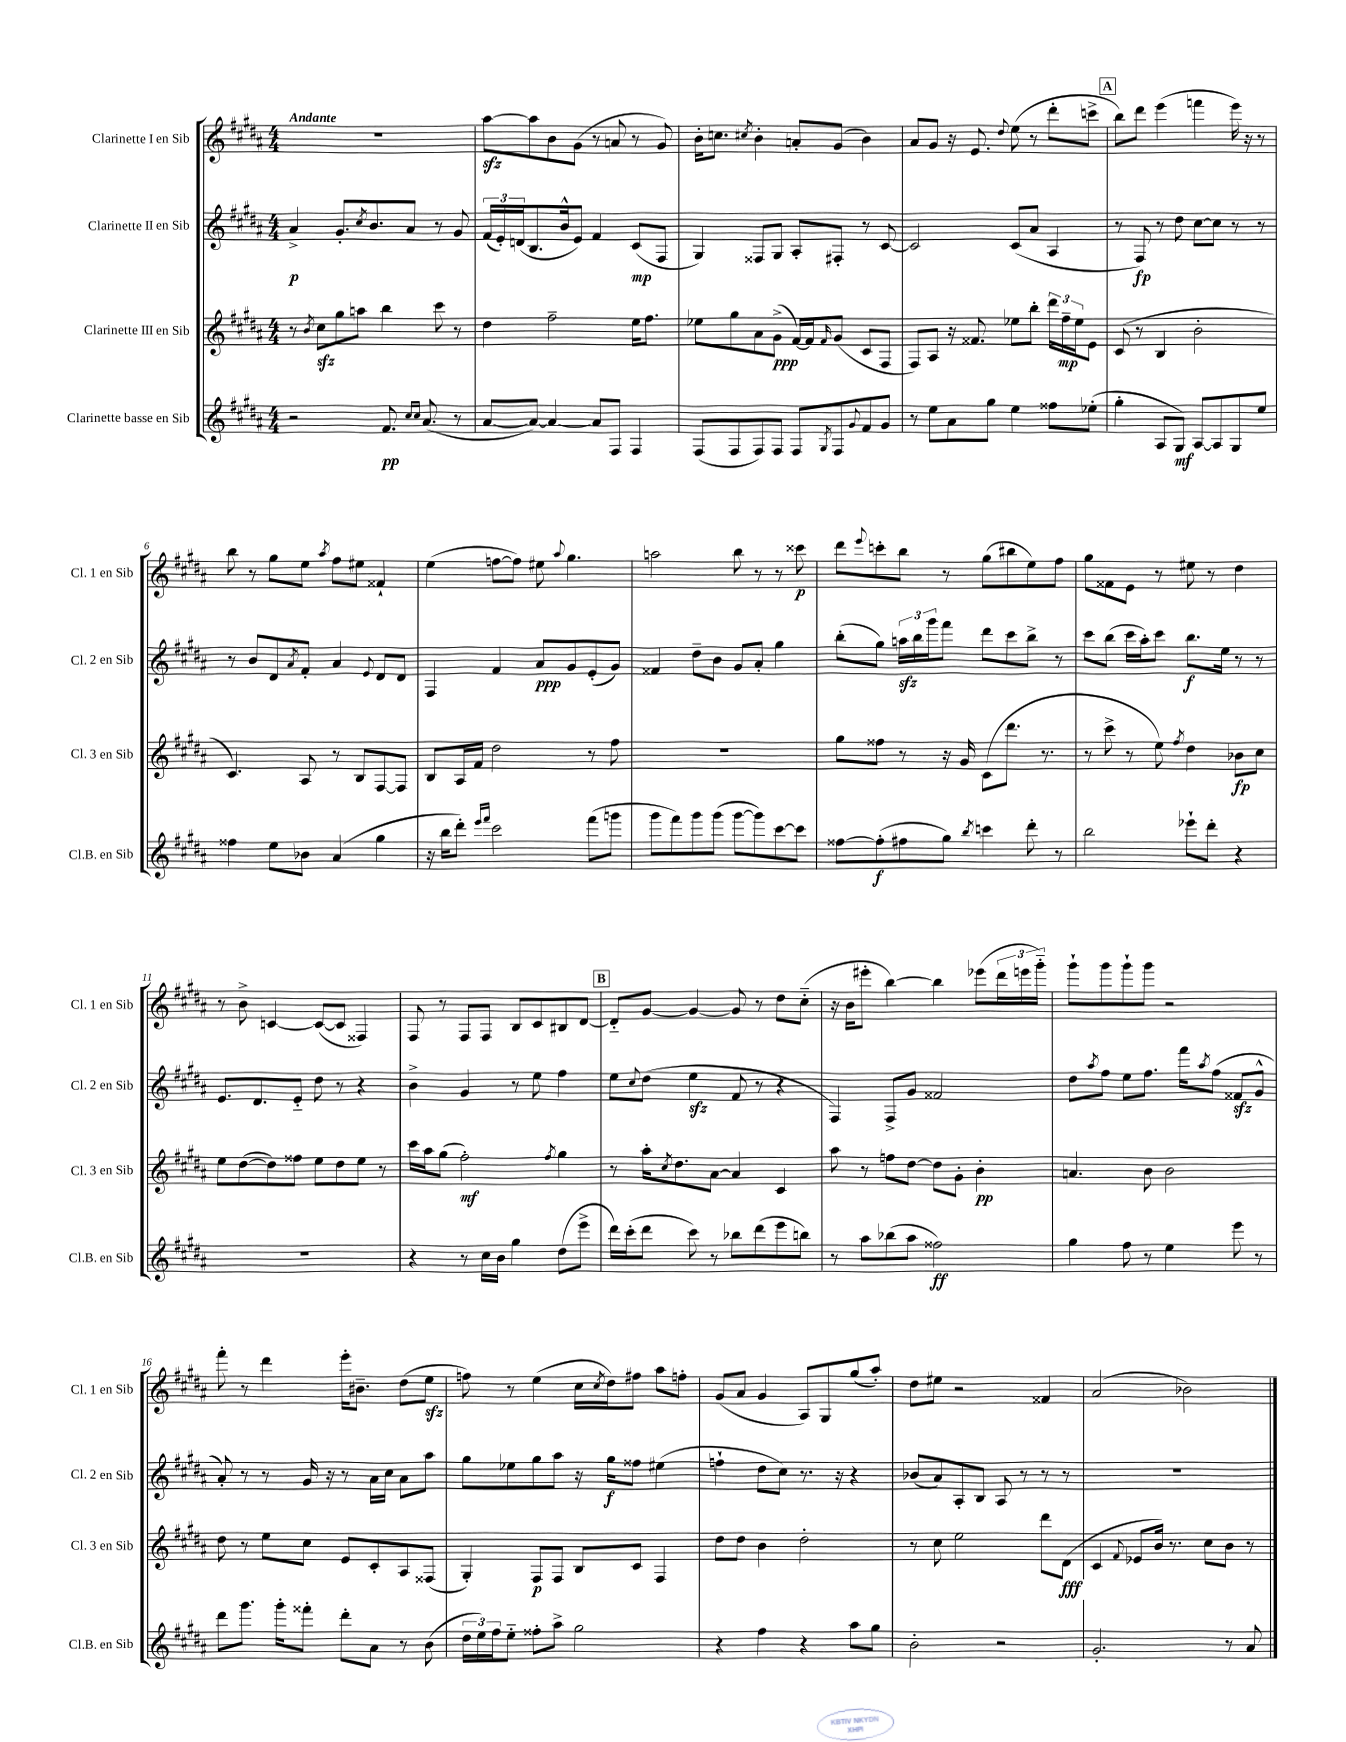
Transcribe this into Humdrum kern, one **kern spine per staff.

**kern	**dynam	**kern	**dynam	**kern	**dynam	**kern	**dynam
*part4	*part4	*part3	*part3	*part2	*part2	*part1	*part1
*staff4	*staff4	*staff3	*staff3	*staff2	*staff2	*staff1	*staff1
*I"Clarinette basse en Sib	*	*I"Clarinette III en Sib	*	*I"Clarinette II en Sib	*	*I"Clarinette I en Sib	*
*I'Cl.B. en Sib	*	*I'Cl. 3 en Sib	*	*I'Cl. 2 en Sib	*	*I'Cl. 1 en Sib	*
*clefG2	*	*clefG2	*	*clefG2	*	*clefG2	*
*k[f#c#g#d#a#]	*	*k[f#c#g#d#a#]	*	*k[f#c#g#d#a#]	*	*k[f#c#g#d#a#]	*
*M4/4	*	*M4/4	*	*M4/4	*	*M4/4	*
=1	=1	=1	=1	=1	=1	=1	=1
!	!	!	!	!	!	!LO:TX:a:B:t=Andante	!
2r	.	8r	.	4a#^/	p	1r	.
.	.	8qb/	.	.	.	.	.
.	.	8cc#zz\L	.	.	.	.	.
.	.	8gg#\	.	8.g#'/L	.	.	.
.	.	8aan\J	.	.	.	.	.
.	.	.	.	8qcc#/	.	.	.
.	.	.	.	8.b/	.	.	.
8.f#/	pp	4bb\	.	.	.	.	.
.	.	.	.	8a#/J	.	.	.
16qqcc#/LL	.	.	.	.	.	.	.
16qqcc#/JJ	.	.	.	.	.	.	.
(8.a#/	.	.	.	.	.	.	.
.	.	8ccc#\	.	8r	.	.	.
8r	.	8r	.	8g#/	.	.	.
=2	=2	=2	=2	=2	=2	=2	=2
[8a#/L	.	4dd#\	.	(24f#/LL	.	[8aa#zz\L	.
.	.	.	.	24e'/)	.	.	.
.	.	.	.	(24dn/J	.	.	.
8a#/J_)	.	.	.	8.B/	.	8aa#\]	.
4a#/_	.	2ff#~\	.	.	.	8b\	.
.	.	.	.	16b^^/k	.	.	.
.	.	.	.	8e/J)	.	(8g#\J	.
8a#/L]	.	.	.	4f#/	.	8r	.
8F#/J	.	.	.	.	.	8an/	.
4F#/	.	16ee\KL	.	(8c#/L	mp	8r	.
.	.	8.ff#\J	.	.	.	.	.
.	.	.	.	8F#/J	.	8g#/)	.
=3	=3	=3	=3	=3	=3	=3	=3
(8F#/L	.	8ee-X\L	.	4G#/)	.	16b'\KL	.
.	.	.	.	.	.	8.ccn\J	.
8F#/	.	8gg#\	.	.	.	.	.
.	.	.	.	.	.	8qcc#X/	.
8F#/)	.	8a#\	.	8F##X/L	.	4b'\	.
8F#/J	.	(8g#^\J	ppp	8G#/J	.	.	.
8F#/L	.	[16f#/LL)	.	8A#'/L	.	8an'/L	.
.	.	16f#/J]	.	.	.	.	.
8qG#/	.	16qqf#/	.	.	.	.	.
8F#/	.	(8g#/J	.	8F#X'/J	.	(8g#/J	.
8qqg#/	.	.	.	.	.	.	.
8f#/	.	8c#/L	.	8r	.	4b\)	.
8g#/J	.	8F#/J	.	[8c#/	.	.	.
=4	=4	=4	=4	=4	=4	=4	=4
8r	.	8F#/L)	.	2c#/]	.	8a#/L	.
8ee\L	.	8A#/J	.	.	.	8g#/J	.
8a#\	.	16r	.	.	.	16r	.
.	.	8.f##X/	.	.	.	8.e/	.
8gg#\J	.	.	.	.	.	.	.
.	.	.	.	.	.	8qqdd#/	.
4ee\	.	8ee-X\L	.	(8c#/L	.	(8ee\	.
.	.	8bb'\J	.	8a#/J	.	8r	.
8ff##X\L	.	24ddd#\LL	.	4A#/	.	8ddd#'\L	.
.	.	24ff#~\	mp	.	.	.	.
.	.	24ee-\J	.	.	.	.	.
(8ee-X'\J	.	8e\J	.	.	.	8cccn^\J	.
!!LO:REH:place=s1:t=A
=5	=5	=5	=5	=5	=5	=5	=5
4gg#'\	.	(8c#/	.	8r	.	8bb\L)	.
.	.	8r	.	8F#/)	fp	8ddd#\J	.
8A#/L	.	4B/	.	8r	.	(4eee\	.
8G#/J)	mf	.	.	8dd#\	.	.	.
[8A#/L	.	2b'\	.	[8cc#\L	.	4fffn\	.
8A#/]	.	.	.	8cc#\J]	.	.	.
8G#/	.	.	.	8r	.	16eee\)	.
.	.	.	.	.	.	16r	.
8ee/J	.	.	.	8r	.	8r	.
!!LO:LB:g=z
=6	=6	=6	=6	=6	=6	=6	=6
4ff##X\	.	4.c#/)	.	8r	.	8bb\	.
.	.	.	.	8b/L	.	8r	.
8ee\L	.	.	.	8d#/	.	8gg#\L	.
.	.	.	.	8qa#/	.	.	.
8b-X\J	.	8A#/	.	8f#'/J	.	8ee\J	.
.	.	.	.	.	.	8qaa#/	.
(4a#/	.	8r	.	4a#/	.	8ff#\L	.
.	.	8B/L	.	.	.	8ee#X\J	.
.	.	.	.	8qqe/	.	.	.
4gg#\	.	[8F#/	.	8d#/L	.	4f##X`/	.
.	.	8F#/J]	.	8d#/J	.	.	.
=7	=7	=7	=7	=7	=7	=7	=7
16r	.	8B/L	.	4F#/	.	(4ee\	.
16bb\KL	.	.	.	.	.	.	.
8ddd#'\J)	.	16A#/L	.	.	.	.	.
.	.	16f#/JJ	.	.	.	.	.
16qqeee/LL	.	.	.	.	.	.	.
16qqfff#/JJ	.	.	.	.	.	.	.
2ccc#\	.	2dd#\	.	4f#/	.	[8ffn\L	.
.	.	.	.	.	.	8ff\J])	.
.	.	.	.	8a#/L	ppp	8ee#X\	.
.	.	.	.	.	.	8qqaa#/	.
.	.	.	.	8g#/	.	4.gg#\	.
(8fff#\L	.	8r	.	(8e'/	.	.	.
8gggn\J	.	8ff#\	.	8g#/J)	.	.	.
=8	=8	=8	=8	=8	=8	=8	=8
8ggg#\L	.	1r	.	4f##X/	.	2aan\	.
8fff#\)	.	.	.	.	.	.	.
8ggg#\	.	.	.	8dd#~\L	.	.	.
(8ggg#\J	.	.	.	8b\J	.	.	.
[8ggg#\L	.	.	.	8g#/L	.	8bb\	.
8ggg#\])	.	.	.	8a#'/J	.	8r	.
[8ccc#\	.	.	.	4gg#\	.	8r	.
8ccc#\J]	.	.	.	.	.	8ccc##X\	p
=9	=9	=9	=9	=9	=9	=9	=9
[8ff##X\L	.	8gg#\L	.	(8bb'\L	.	8ddd#\L	.
.	.	.	.	.	.	8qqeee/	.
(8ff##'\]	f	8ff##X\J	.	8gg#\J)	.	8cccn'\	.
8ff#X\	.	8r	.	24aanzz\LL	.	8bb\J	.
.	.	.	.	24bb\	.	.	.
.	.	.	.	24ggg#\J	.	.	.
8gg#\J)	.	16r	.	8fff#\J	.	8r	.
.	.	16g#/	.	.	.	.	.
8qbb/	.	.	.	.	.	.	.
4cccn\	.	(8c#\L	.	8ddd#\L	.	(8gg#\L	.
.	.	8.ddd#\J	.	8ccc#\	.	8bb#X\	.
8ddd#'\	.	.	.	8bb^\J	.	8ee\)	.
.	.	8.r	.	.	.	.	.
8r	.	.	.	8r	.	8ff#\J	.
=10	=10	=10	=10	=10	=10	=10	=10
2bb\	.	8r	.	8ccc#\L	.	8gg#\L	.
.	.	8ccc#^\	.	(8bb\J	.	8f##X\	.
.	.	8r	.	16ccc#\LL	.	8e\J	.
.	.	.	.	16aa#'\J)	.	.	.
.	.	8ee\)	.	8ccc#\J	.	8r	.
.	.	8qff#/	.	.	.	.	.
8eee-X`\L	.	4dd#\	.	8.bb\L	f	8ee#X\	.
8ddd#'\J	.	.	.	.	.	8r	.
.	.	.	.	16ee\Jk	.	.	.
4r	.	8b-X\L	fp	8r	.	4dd#\	.
.	.	8cc#\J	.	8r	.	.	.
!!LO:LB:g=z
=11	=11	=11	=11	=11	=11	=11	=11
1r	.	8ee\L	.	8.e/L	.	8r	.
.	.	([8dd#\	.	.	.	8b^\	.
.	.	.	.	8.d#/	.	.	.
.	.	8dd#\])	.	.	.	[4cn/	.
.	.	8ff##X\J	.	8e/J	.	.	.
.	.	8ee\L	.	8dd#\	.	(8c/L_	.
.	.	8dd#\	.	8r	.	8c/J]	.
.	.	8ee\J	.	4r	.	4F##X/)	.
.	.	8r	.	.	.	.	.
=12	=12	=12	=12	=12	=12	=12	=12
4r	.	16ccc#\LL	.	4b^\	.	8F#/	.
.	.	16aa#\J	.	.	.	.	.
.	.	(8gg#\J	.	.	.	8r	.
8r	.	2ff#'\)	mf	4g#/	.	8F#/L	.
16cc#\LL	.	.	.	.	.	8F#/J	.
16b\JJ	.	.	.	.	.	.	.
4gg#\	.	.	.	8r	.	8B/L	.
.	.	.	.	8ee\	.	8c#/	.
.	.	8qff#/	.	.	.	.	.
(8dd#\L	.	4gg#\	.	4ff#\	.	8B#X/	.
8eee^\J	.	.	.	.	.	[8d#/J	.
!!LO:REH:place=s1:t=B
=13	=13	=13	=13	=13	=13	=13	=13
16ddd#\LL)	.	8r	.	8ee\L	.	8d#/L]	.
(16ccc#'\J	.	.	.	.	.	.	.
.	.	.	.	8qqcc#/	.	.	.
8ddd#\J	.	16aa#'\KL	.	(8dd#\J	.	[8g#/J	.
.	.	8qcc#/	.	.	.	.	.
.	.	8.dd#\	.	.	.	.	.
8ccc#\)	.	.	.	4eezz\	.	4g#/_	.
8r	.	[8a#\J	.	.	.	.	.
8bb-X\L	.	4a#/]	.	8f#/	.	8g#/]	.
(8ddd#\	.	.	.	8r	.	8r	.
8eee\	.	4c#/	.	4r	.	8dd#\L	.
8bbn\J)	.	.	.	.	.	(8cc#\J	.
=14	=14	=14	=14	=14	=14	=14	=14
8r	.	8aa#\	.	4F#/)	.	16r	.
.	.	.	.	.	.	16b\KL	.
8aa#\L	.	8r	.	.	.	8eee#X'\J	.
(8bb-X\	.	8ffn\L	.	8F#^/L	.	[4bb\)	.
8aa#\J	.	[8dd#\J	.	8g#/J	.	.	.
2ff##X\)	ff	8dd#\L]	.	2f##X/	.	4bb\]	.
.	.	8g#'\J	.	.	.	.	.
.	.	4b'\	pp	.	.	(8eee-X\L	.
.	.	.	.	.	.	24ddd#\L	.
.	.	.	.	.	.	24eeen\	.
.	.	.	.	.	.	24ggg#\JJ)	.
=15	=15	=15	=15	=15	=15	=15	=15
4gg#\	.	4.an/	.	8dd#\L	.	8ggg#`\L	.
.	.	.	.	8qaa#/	.	.	.
.	.	.	.	8ff#\J	.	8ggg#\	.
8ff#\	.	.	.	8ee\L	.	8ggg#`\	.
8r	.	8b\	.	8.ff#\J	.	8ggg#\J	.
4ee\	.	2b\	.	.	.	2r	.
.	.	.	.	16fff#\KL	.	.	.
.	.	.	.	8qaa#/	.	.	.
.	.	.	.	(8ff#\J	.	.	.
8eee\	.	.	.	8f##Xzz/L	.	.	.
8r	.	.	.	8g#^^/J	.	.	.
!!LO:LB:g=z
=16	=16	=16	=16	=16	=16	=16	=16
8ddd#\L	.	8dd#\	.	8a#'/)	.	8fff#'\	.
8.ggg#\J	.	8r	.	8r	.	8r	.
.	.	8ee\L	.	8r	.	4ddd#\	.
16ggg#'\KL	.	.	.	.	.	.	.
8fff##X'\J	.	8cc#\J	.	16g#/	.	.	.
.	.	.	.	16r	.	.	.
8ddd#'\L	.	8e/L	.	8r	.	16eee'\KL	.
.	.	.	.	.	.	8.b#X~\J	.
8a#\J	.	8c#'/	.	16a#\LL	.	.	.
.	.	.	.	16cc#\JJ	.	.	.
8r	.	8A#/	.	8a#\L	.	(8dd#\L	.
(8b\	.	(8F##X/J	.	8aa#\J	.	8eezz\J	.
=17	=17	=17	=17	=17	=17	=17	=17
24dd#\LL	.	4G#'/)	.	8gg#\L	.	8ffn\)	.
24ee\)	.	.	.	.	.	.	.
24ff#\J	.	.	.	.	.	.	.
8ee\J	.	.	.	8ee-X\	.	8r	.
8ff##X'\L	.	8F#/L	p	8gg#\	.	(4ee\	.
8aa#^\J	.	8F#/J	.	8aa#\J	.	.	.
2gg#\	.	8B/L	.	16r	.	16cc#\LL	.
.	.	.	.	.	.	8qcc#/	.
.	.	.	.	16gg#\KL	f	16dd#\J)	.
.	.	8c#/J	.	8ff##X\J	.	8ff#X\J	.
.	.	4F#/	.	(4ee#X\	.	8aa#\L	.
.	.	.	.	.	.	8ffn'\J	.
=18	=18	=18	=18	=18	=18	=18	=18
4r	.	8dd#\L	.	4ffn`\	.	(8g#/L	.
.	.	8dd#\J	.	.	.	8a#/J	.
4ff#\	.	4b\	.	8dd#\L	.	4g#/	.
.	.	.	.	8cc#\J)	.	.	.
4r	.	2dd#'\	.	8.r	.	8A#/L)	.
.	.	.	.	.	.	8G#/	.
.	.	.	.	16r	.	.	.
8aa#\L	.	.	.	4r	.	(8gg#/	.
8gg#\J	.	.	.	.	.	8aa#'/J)	.
=19	=19	=19	=19	=19	=19	=19	=19
2b'\	.	8r	.	(8b-X/L	.	8dd#\L	.
.	.	8cc#\	.	8a#/)	.	8ee#X\J	.
.	.	2ee\	.	8A#'/	.	2r	.
.	.	.	.	8B/J	.	.	.
2r	.	.	.	8A#/	.	.	.
.	.	.	.	8r	.	.	.
.	.	8ddd#\L	.	8r	.	4f##X/	.
.	.	(8d#\J	fff	8r	.	.	.
=20	=20	=20	=20	=20	=20	=20	=20
2.g#'/	.	4c#/	.	1r	.	(2a#/	.
.	.	8qqf#/	.	.	.	.	.
.	.	8e-X/L	.	.	.	.	.
.	.	16b/Jk)	.	.	.	.	.
.	.	8.r	.	.	.	.	.
.	.	.	.	.	.	2b-X\)	.
.	.	8cc#\L	.	.	.	.	.
8r	.	8b\J	.	.	.	.	.
8a#/	.	8r	.	.	.	.	.
==	==	==	==	==	==	==	==
*-	*-	*-	*-	*-	*-	*-	*-
